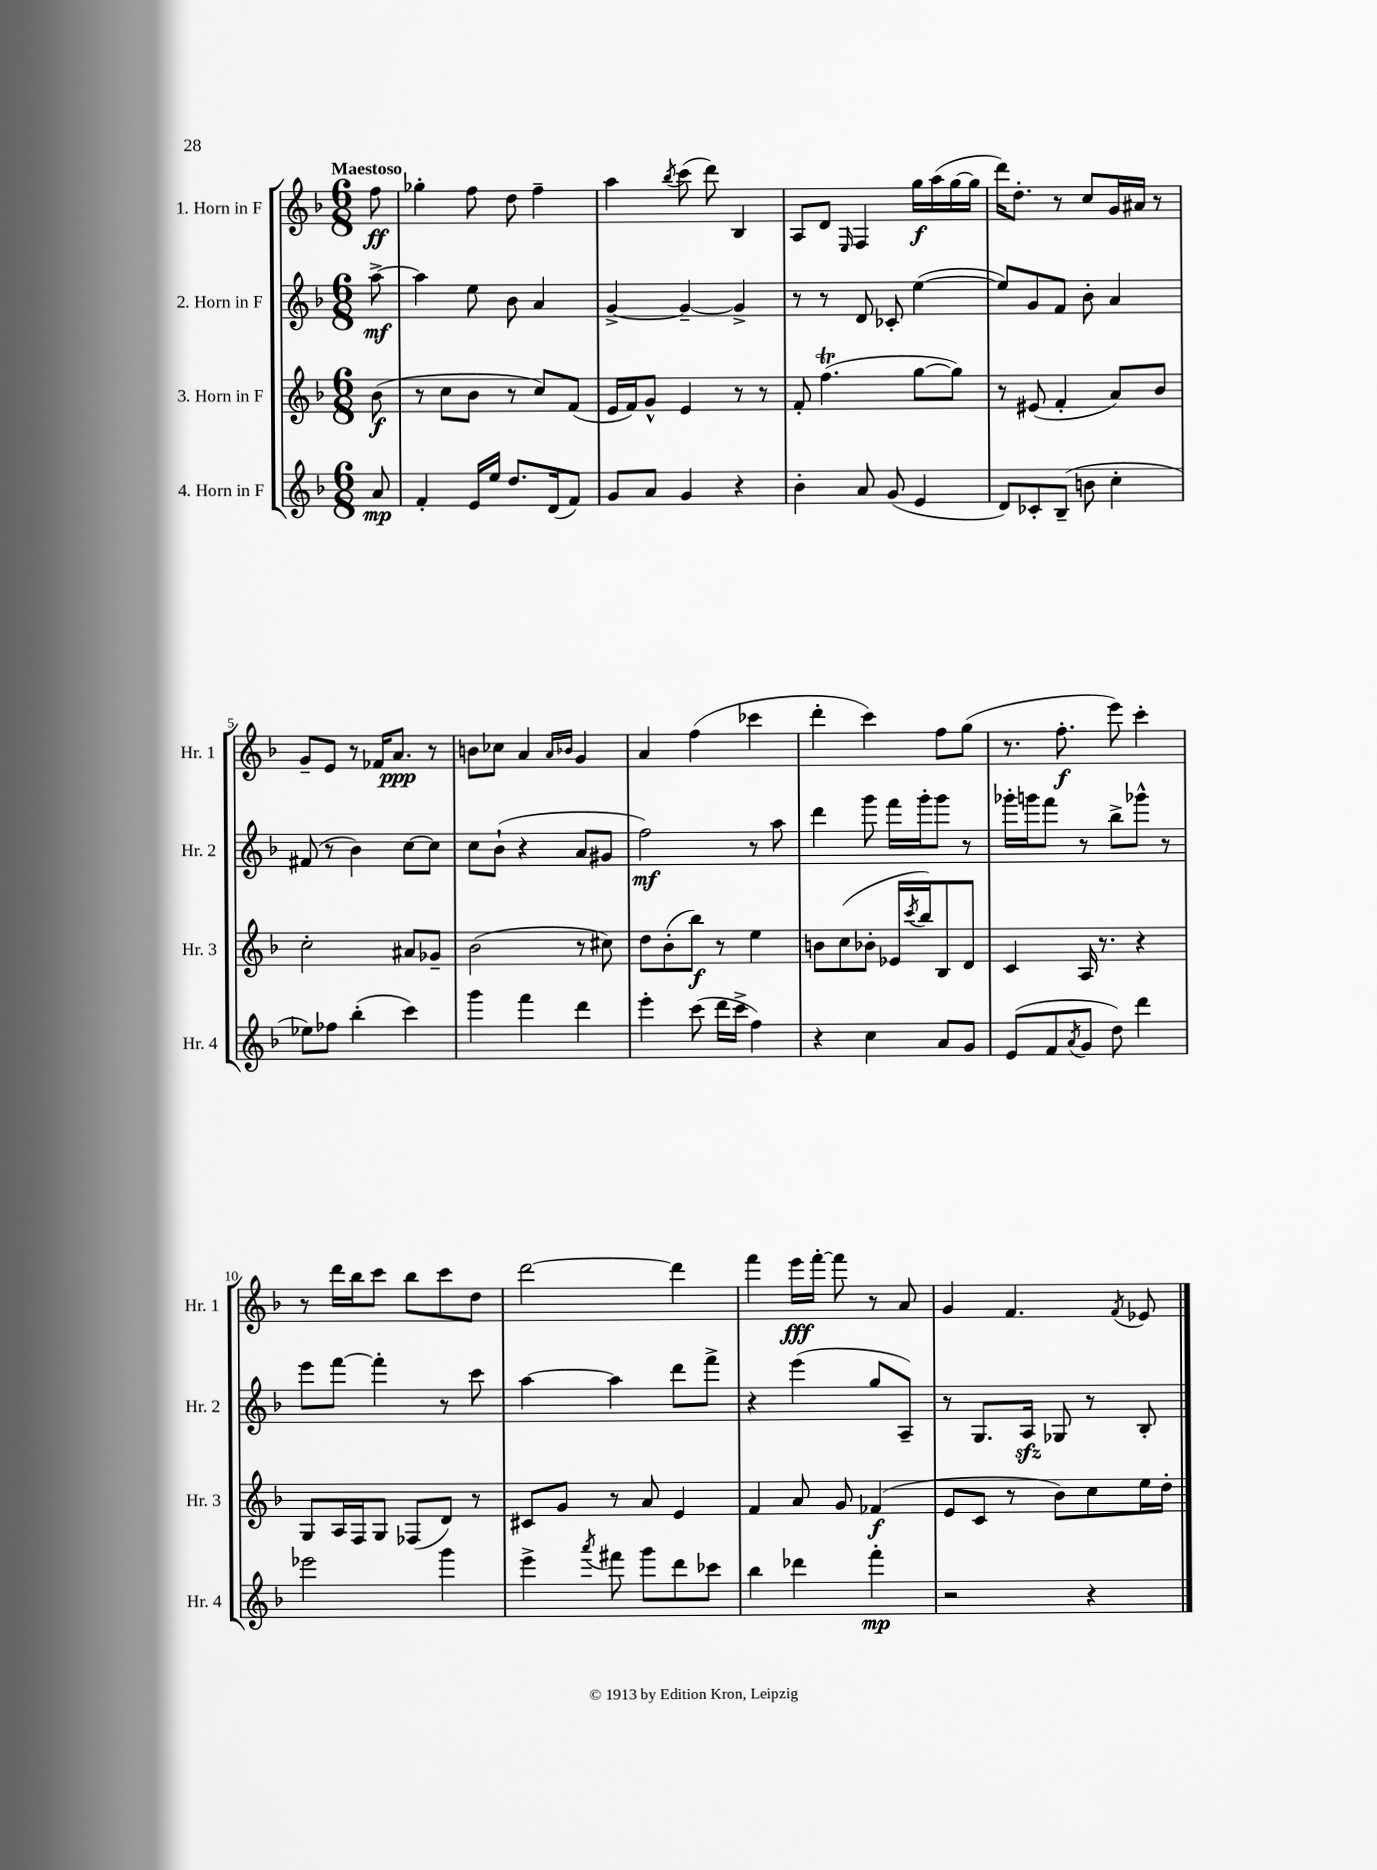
<<
\new StaffGroup <<
\new Staff = "s0" \with { instrumentName = "1. Horn in F" shortInstrumentName = "Hr. 1" } {
    \clef treble \key f \major \numericTimeSignature \time 6/8 \partial 8 \tempo "Maestoso"
    f''8\ff |
    ges''4-. f''8 d''8 f''4-- |
    a''4 \acciaccatura { bes''8 } c'''8( d'''8) bes4 |
    a8 d'8 \grace { e16 } f4 g''16\f a''16( g''16~ g''16 |
    d'''16) d''8.-. r8 c''8 g'16 ais'16 r8 |
    g'8-- e'8 r8 fes'16 a'8.\ppp r8 |
    b'8 ces''8 a'4 \grace { a'16 bes'16 } g'4 |
    a'4 f''4( ces'''4 |
    d'''4-. c'''4) f''8 g''8( |
    r8. f''8.-.\f e'''8) c'''4-. |
    r8 d'''16 bes''16 c'''8 bes''8 c'''8 d''8 |
    d'''2~ d'''4 |
    f'''4 e'''16\fff f'''16~-. f'''8 r8 a'8 |
    g'4 f'4. \acciaccatura { f'8 } ees'8 \bar "|." |
}
\new Staff = "s1" \with { instrumentName = "2. Horn in F" shortInstrumentName = "Hr. 2" } {
    \clef treble \key f \major \numericTimeSignature \time 6/8 \partial 8
    a''8~->\mf |
    a''4 e''8 bes'8 a'4 |
    g'4~-> g'4~-- g'4-> |
    r8 r8 d'8 ces'8-. e''4~( |
    e''8) g'8 f'8 bes'8-. a'4 |
    fis'8( r8 bes'4) c''8~ c''8 |
    c''8 bes'8-!( r4 a'8 gis'8 |
    f''2\mf) r8 a''8 |
    d'''4 g'''8 f'''16 g'''16-. g'''8 r8 |
    ges'''16-. g'''16 f'''8 r8 bes''8-> ges'''8-^ r8 |
    e'''8 f'''8~ f'''4-. r8 c'''8 |
    a''4~ a''4 d'''8 f'''8-> |
    r4 e'''4( g''8 a8--) |
    r8 g8. a16\sfz ges8 r8 bes8-. \bar "|." |
}
\new Staff = "s2" \with { instrumentName = "3. Horn in F" shortInstrumentName = "Hr. 3" } {
    \clef treble \key f \major \numericTimeSignature \time 6/8 \partial 8
    bes'8\f( |
    r8 c''8 bes'8 r8 c''8) f'8( |
    e'16 f'16) g'8-^ e'4 r8 r8 |
    f'8-. f''4.\trill( g''8~ g''8) |
    r8 eis'8( f'4-. a'8) bes'8 |
    c''2-. ais'8 ges'8-- |
    bes'2( r8 cis''8) |
    d''8 bes'8-.( bes''8\f) r8 e''4 |
    b'8 c''8( bes'8-. ees'16 \acciaccatura { c'''8 } bes''16) bes8 d'8 |
    c'4 a16 r8. r4 |
    g8 a16 f16 g8 fes8( d'8) r8 |
    cis'8 g'8 r8 a'8 e'4 |
    f'4 a'8 g'8 fes'4\f( |
    e'8 c'8 r8 bes'8) c''8 e''16 d''16-. \bar "|." |
}
\new Staff = "s3" \with { instrumentName = "4. Horn in F" shortInstrumentName = "Hr. 4" } {
    \clef treble \key f \major \numericTimeSignature \time 6/8 \partial 8
    a'8\mp |
    f'4-. e'16 e''16 d''8. d'16( f'8) |
    g'8 a'8 g'4 r4 |
    bes'4-. a'8 g'8( e'4 |
    d'8) ces'8-. bes8--( b'8 c''4-. |
    ees''8) fes''8 bes''4-.( c'''4) |
    g'''4 f'''4 d'''4 |
    e'''4-. c'''8( d'''16 c'''16-> f''4) |
    r4 c''4 a'8 g'8 |
    e'8( f'8 \acciaccatura { a'8 } g'8 d''8) d'''4 |
    ees'''2 g'''4 |
    e'''4-> \acciaccatura { a'''8 } fis'''8 g'''8 d'''8 ces'''8 |
    bes''4 des'''4 f'''4-.\mp |
    r2 r4 \bar "|." |
}
>>
>>
